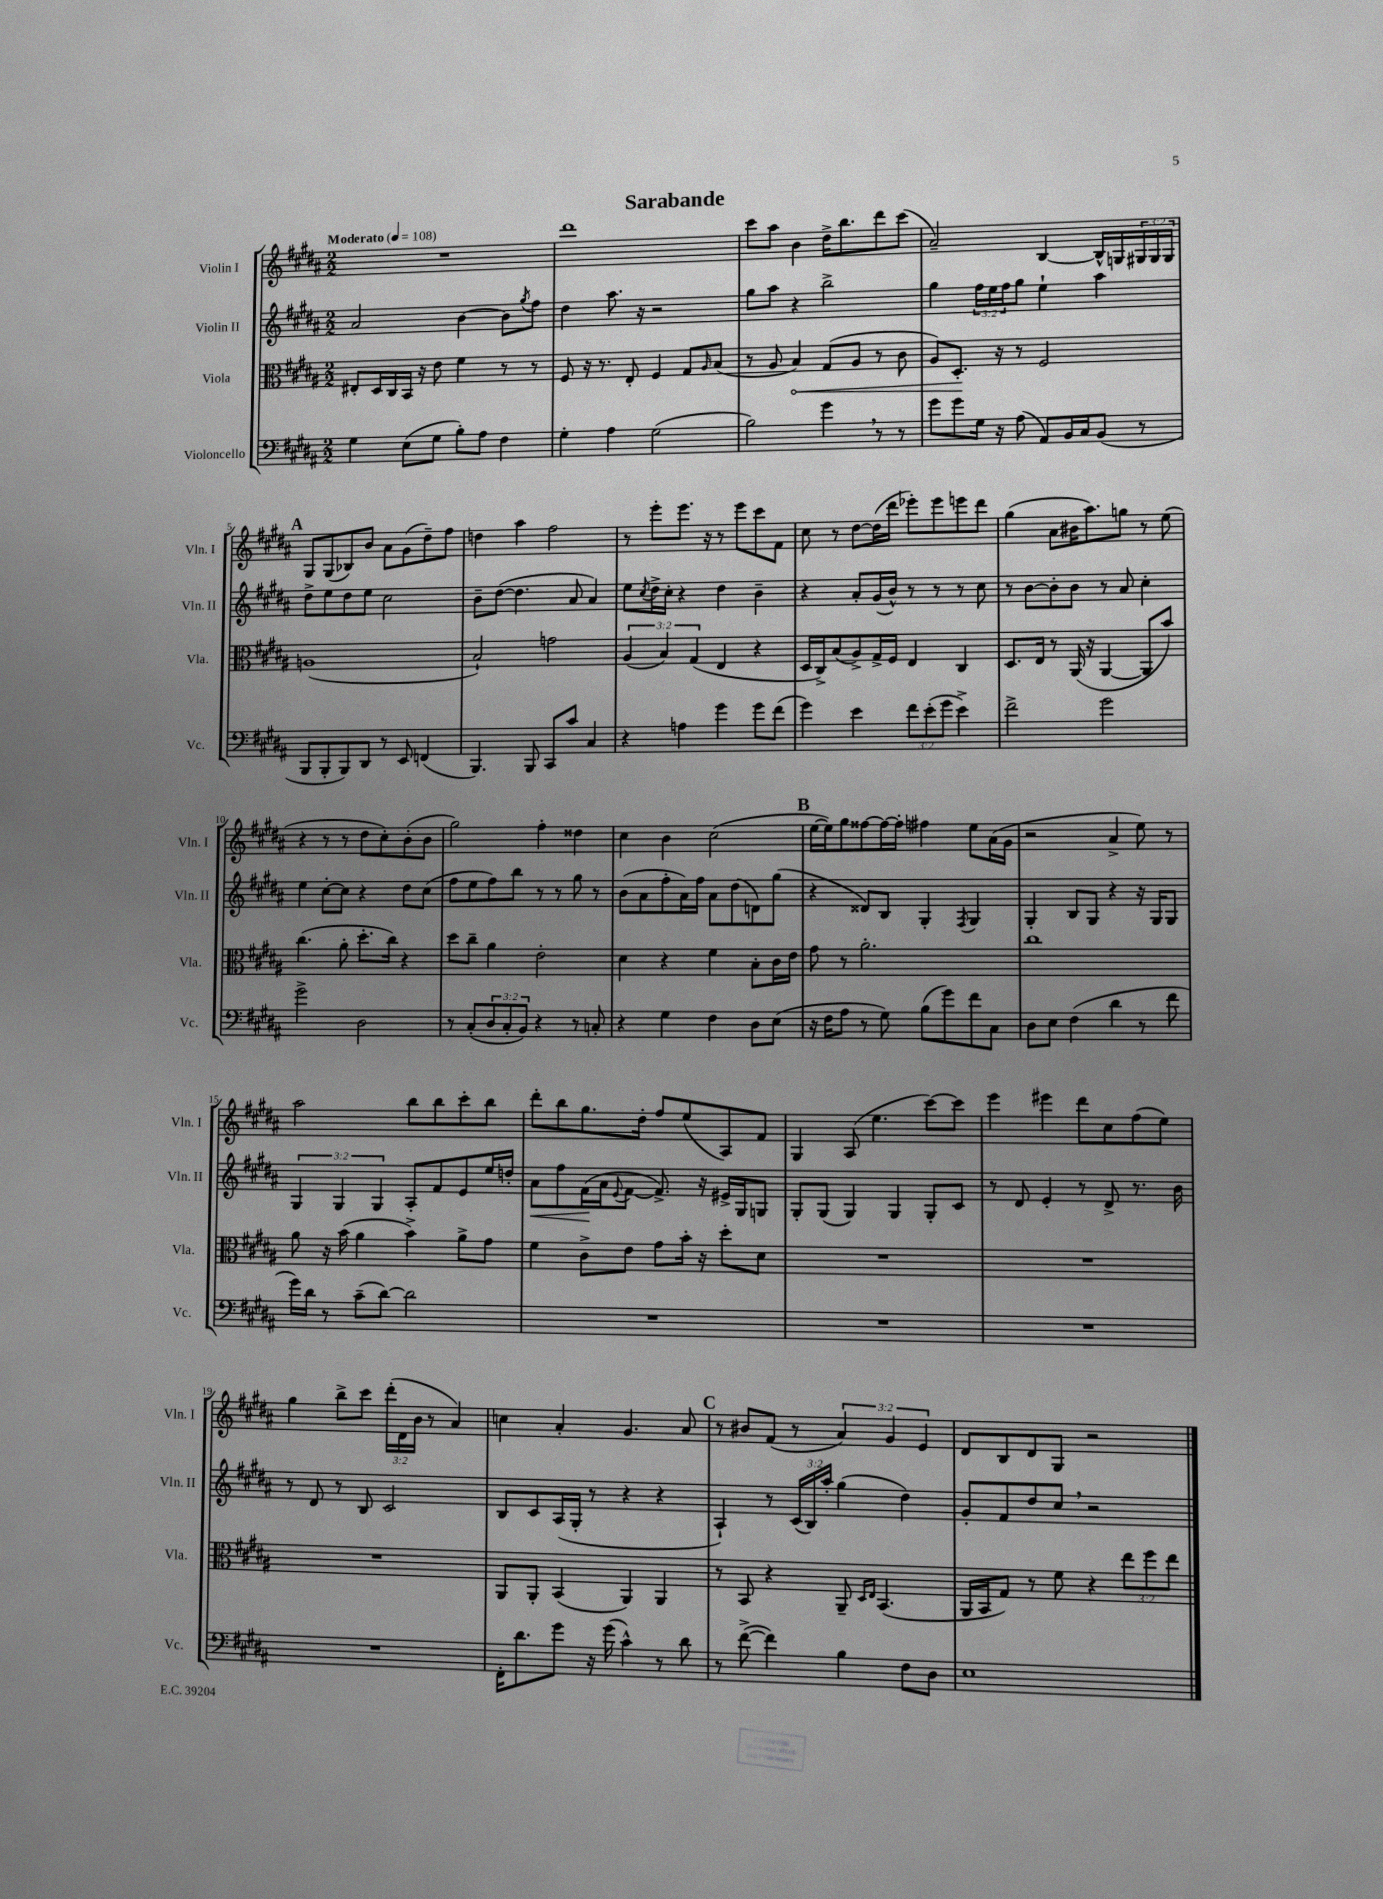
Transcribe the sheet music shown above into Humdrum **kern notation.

**kern	**kern	**kern	**kern
*staff4	*staff3	*staff2	*staff1
*clefF4	*clefC3	*clefG2	*clefG2
*k[f#c#g#d#a#]	*k[f#c#g#d#a#]	*k[f#c#g#d#a#]	*k[f#c#g#d#a#]
*M2/2	*M2/2	*M2/2	*M2/2
*MM108	*MM108	*MM108	*MM108
4G#	8E#'	2a#	1r
.	16D#	.	.
.	16C#	.	.
(8E	16BB	.	.
.	16r	.	.
8G#	8e	.	.
8B')	4f#	[4b	.
8A#	.	.	.
4F#	8r	8b]	.
.	.	8qgg#	.
.	8r	8ff#	.
=	=	=	=
4G#'	8F#	4dd#	1ddd#
.	16r	.	.
.	8.r	.	.
4A#	.	8.aa#	.
.	8E'	.	.
.	.	16r	.
(2G#	4F#	2r	.
.	8G#	.	.
.	16qqA#	.	.
.	(8B	.	.
=	=	=	=
2B)	8r	8gg#	8ccc#
.	8A#	8aa#	8aa#
.	4B)	4r	4b
4g#	(8G#	2bb^	16dd#^
.	.	.	8.bb
.	8A#	.	.
8r	8r	.	8ddd#
8r	8c#	.	(8ccc#
=	=	=	=
8g#	8A#)	4gg#	2a#~)
8g#	8.D#'	.	.
16G#	.	24ff#	.
.	.	24ee	.
16r	16r	.	.
.	.	24ff#	.
(8A#	8r	8gg#	.
8AA#)	2F#	4ee`	[4B
16BB	.	.	.
16C#	.	.	.
(8BB	.	4aa#	16B^^]
.	.	.	16G
8r	.	.	24G#
.	.	.	24G#
.	.	.	24G#
=	=	=	=
8BBB	(1A	8dd#^	8G#
8BBB'	.	8ee	(8G#
8BBB)	.	8dd#	8B-)
8DD#	.	8ee	8b
8r	.	2cc#	8a#
8EE	.	.	(8g#
(4FF	.	.	8dd#~)
.	.	.	8ff#
=	=	=	=
4.BBB)	2B`)	8b~	4dd
.	.	([8dd#	.
.	.	4.dd#]	4aa#
8BBB	.	.	.
8CC#	2g	.	2ff#
8c#	.	8a#	.
4C#	.	4a#)	.
=	=	=	=
4r	(6A#	8ee	8r
.	.	8qcc#	.
.	.	16dd#^	8eee'
.	6B)	.	.
.	.	16cc#'	.
4A	.	4r	8.eee
.	(6G#	.	.
.	.	.	16r
4g#	4E	4dd#	8r
.	.	.	8eee
8g#	4r	4b~	8ccc#
(8f#	.	.	8f#
=	=	=	=
4g#)	16D#	4r	8cc#
.	16C#^)	.	.
.	(8B	.	8r
4e	8A#^)	8a#'	[8dd#
.	16G#^	(16g#	(16dd#]
.	16F#	16b^^)	16ddd#
12f#	4E	8r	8eee-')
(12e'	.	.	.
.	.	8r	8eee-
12g#	.	.	.
4e^)	4C#	8r	8eee
.	.	8cc#	8ddd#
=	=	=	=
2f#^	8.D#	8r	(4gg#
.	.	[8b	.
.	16E	.	.
.	8r	8b']	8a#
.	(16AA#	8b	16b#
.	16r	.	8.aa#)
2g#	[4AA#	8r	.
.	.	8a#	8gg
.	8AA#]	4cc#'	8r
.	8b)	.	(8ee
=	=	=	=
2g#^	(4.cc#	4ee	4r
.	.	[8cc#'	8r
.	8a#'	8cc#]	8r
2D#	8.dd#'	4r	8dd#
.	.	.	8cc#')
.	16cc#)	.	.
.	4r	8dd#	(8b'
.	.	(8cc#	8b
=	=	=	=
8r	8dd#	8ff#	2gg#)
(8C#'	8cc#~	8ee	.
12D#	4a#	8ff#)	.
12C#'	.	.	.
.	.	8bb	.
12BB)	.	.	.
4r	2e'	8r	4ff#'
.	.	8r	.
8r	.	8gg#	4dd##
8C'	.	8r	.
=	=	=	=
4r	4d#	(8b	4cc#
.	.	8a#	.
4G#	4r	8ff#'	4b
.	.	16a#)	.
.	.	16ff#	.
4F#	4f#	8a#	(2cc#
.	.	(8dd#	.
8D#	8B'	8d)	.
(8E	16c#	(8gg#	.
.	16e	.	.
=	=	=	=
16r	8g#	4r	[16ee
16F#	.	.	16ee])
8A#	8r	.	8gg#
8r	2.a#'	8d##)	[8ff##
8G#)	.	8B	16ff##_
.	.	.	16ff##']
(8B	.	4G#'	4ff#
8g#)	.	.	.
.	.	8qF#	.
8f#	.	4G#	8ee
8C#	.	.	(16a#
.	.	.	16g#
=	=	=	=
8D#	1cc#	4G#'	2r
8E	.	.	.
(4F#	.	8B	.
.	.	8G#	.
4d#	.	4r	4a#^
8r	.	16r	8ee)
.	.	16G#	.
8f#	.	8G#	8r
=	=	=	=
16g#)	8a#	6G#	2aa#
16d#	.	.	.
8r	16r	.	.
.	.	6G#	.
.	(16b	.	.
(8c#~	4a#	.	.
.	.	6G#	.
[8d#)	.	.	.
2d#]	4b^)	8A#'	8bb
.	.	8f#	8bb
.	8a#^	8e	8ccc#'
.	8g#	16ee	8bb
.	.	16dd'	.
=	=	=	=
1r	4f#	8a#	8ddd#'
.	.	8ff#	8bb
.	8c#^	(16f#	8.gg#
.	.	16a#	.
.	.	8qqe	.
.	8e	[8f#	.
.	.	.	16dd#'
.	8g#	8.f#^])	8ff#
.	16b'	.	(8ee
.	16r	16r	.
.	8dd#'	16e#^	8A#)
.	.	16G#	.
.	8d#	8G	8f#
=	=	=	=
1r	1r	8G#'	4G#
.	.	(8G#	.
.	.	4G#)	(8A#
.	.	.	4.ee
.	.	4G#	.
.	.	8G#'	[8ccc#)
.	.	8c#	8ccc#]
=	=	=	=
1r	1r	8r	4eee
.	.	8d#	.
.	.	4e'	4eee#
.	.	8r	8ddd#
.	.	8d#^	8cc#
.	.	8.r	(8ff#
.	.	.	8ee)
.	.	16b	.
=	=	=	=
1r	1r	8r	4gg#
.	.	8d#	.
.	.	8r	8bb^
.	.	8B	8ccc#
.	.	2c#	(24ddd#'
.	.	.	24d#
.	.	.	24b
.	.	.	8r
.	.	.	4a#)
=	=	=	=
16FF#'	8AA#	8B	4cc
8.d#	.	.	.
.	8AA#'	8c#	.
8g#	(4BB	(16A#	4a#'
.	.	16G#'	.
16r	.	8r	.
(16g#	.	.	.
4c#^^)	4AA#)	4r	4.g#
8r	4AA#	4r	.
8d#	.	.	8a#
=	=	=	=
8r	8r	4A#`)	8r
([8f#^	8BB	.	8b#
4f#])	4r	8r	(8f#
.	.	(24c#	8r
.	.	24B)	.
.	.	24aa#'	.
4B	8AA#~	(4gg#	6a#)
.	16qqD#	.	.
.	16qqE	.	.
.	(4.BB	.	.
.	.	.	6g#
8F#	.	4dd#)	.
.	.	.	6e
8D#	.	.	.
=	=	=	=
1E	16AA#	8g#'	8d#
.	16BB	.	.
.	8G#)	8f#	8B
.	8r	8dd#	8d#
.	8f#	8cc#	8G#
.	4r	2r	2r
.	12ee	.	.
.	12ff#	.	.
.	12ee	.	.
==	==	==	==
*-	*-	*-	*-
